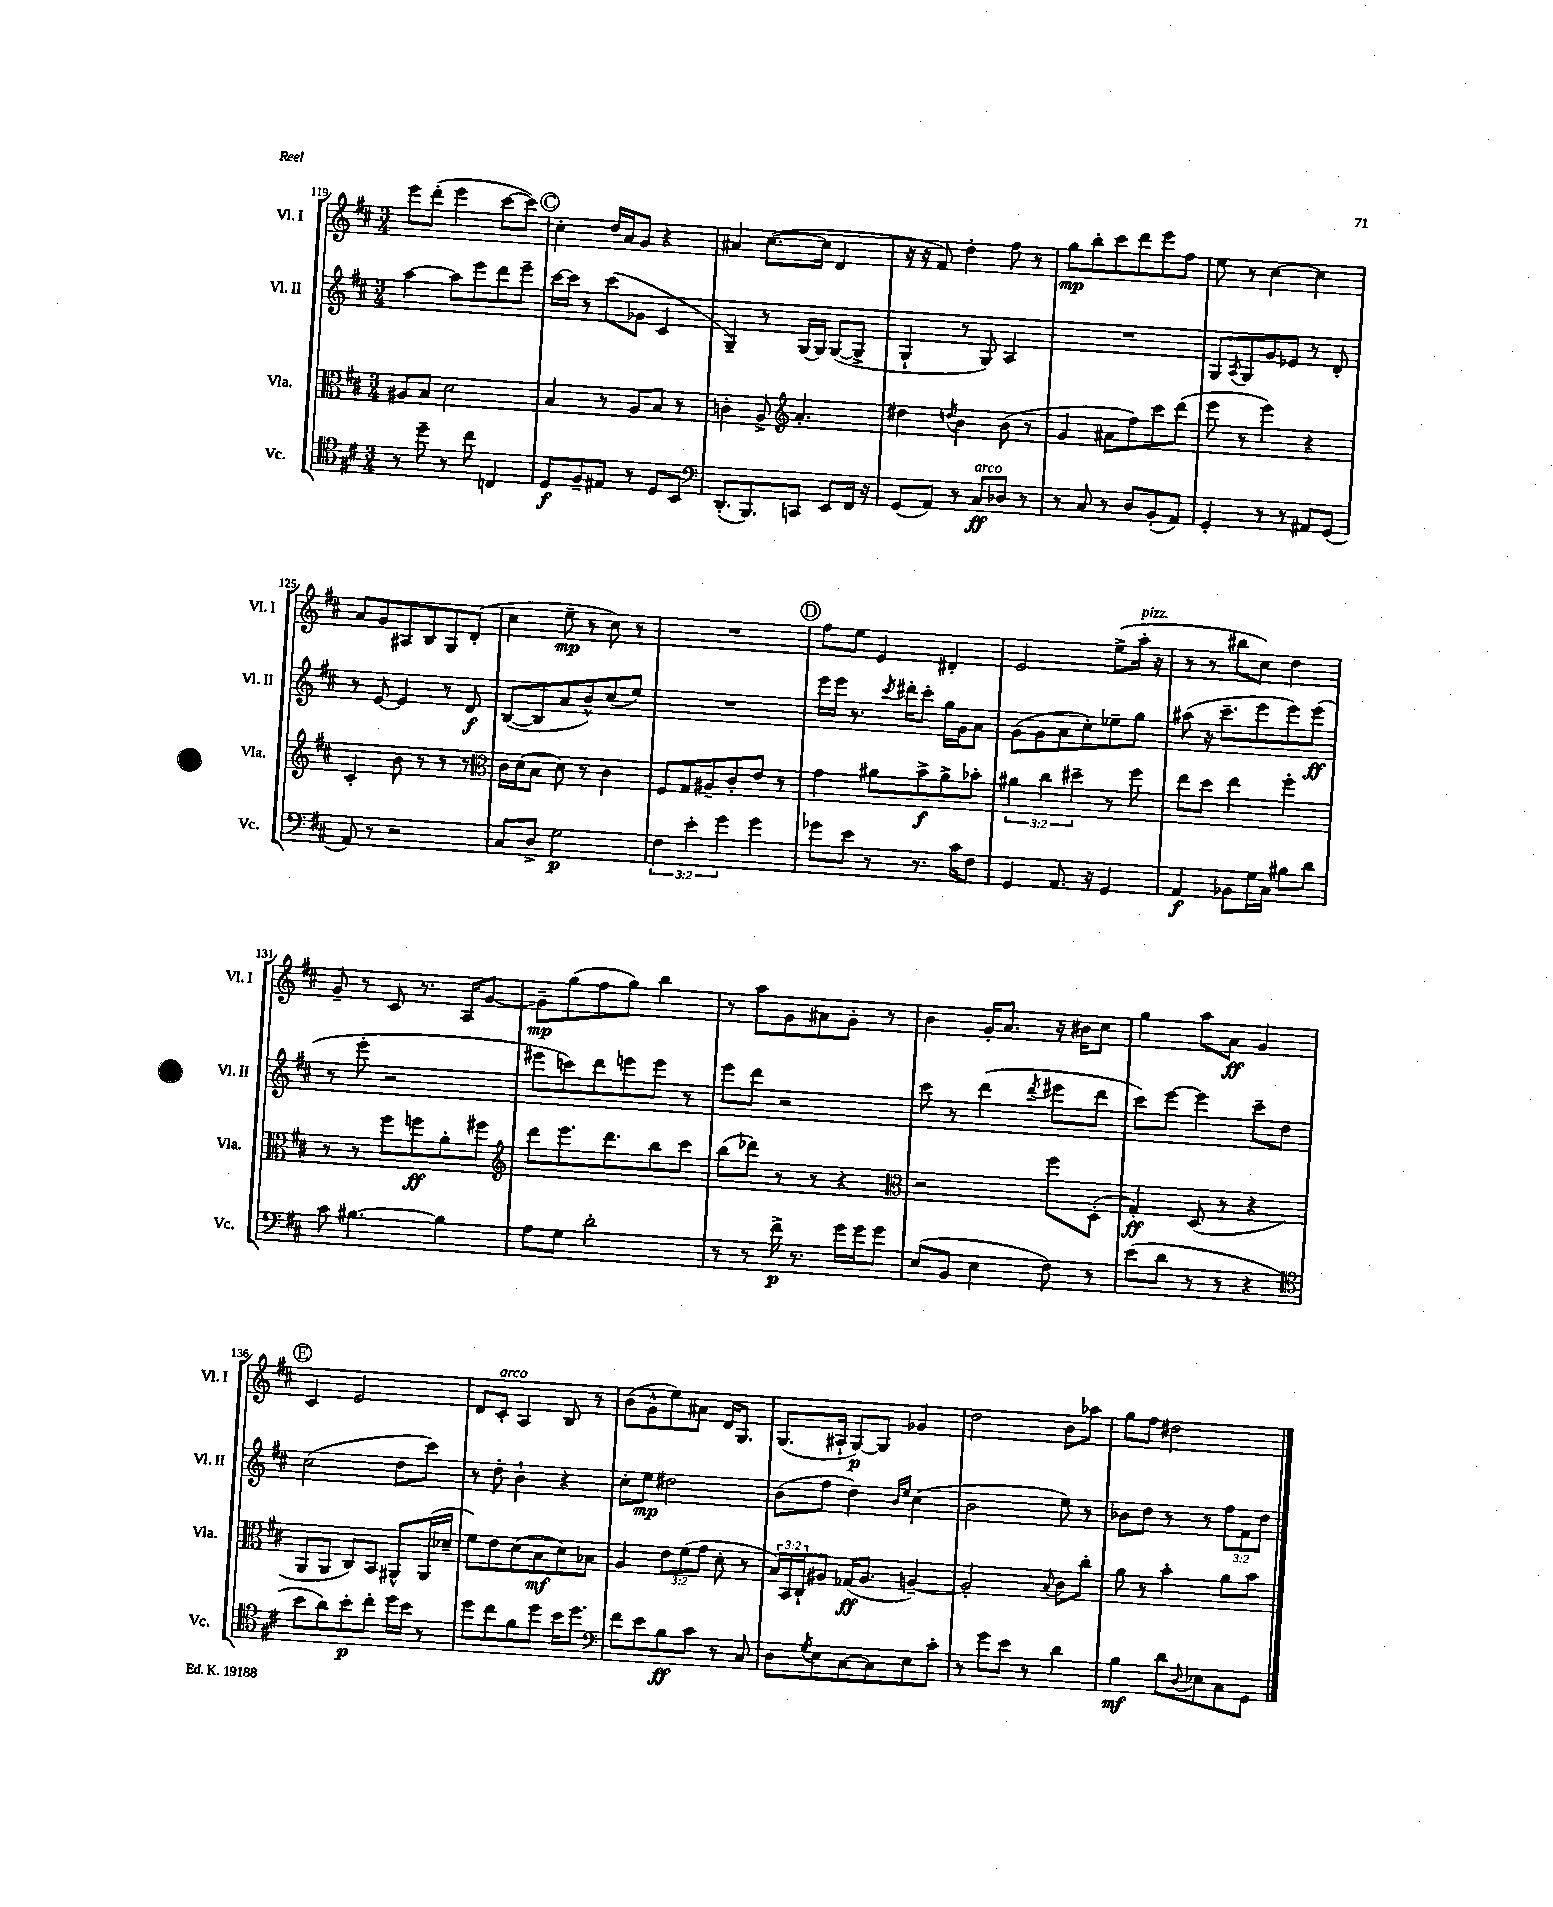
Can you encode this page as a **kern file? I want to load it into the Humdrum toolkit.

**kern	**kern	**kern	**kern
*staff4	*staff3	*staff2	*staff1
*clefC4	*clefC3	*clefG2	*clefG2
*k[f#c#]	*k[f#c#]	*k[f#c#]	*k[f#c#]
*M3/4	*M3/4	*M3/4	*M3/4
8r	8A#	[4aa	8eee
8dd~	8B	.	(8ddd'
8r	2d	8aa]	4eee
8cc#	.	8eee	.
4C	.	8ddd	[8ccc#
.	.	8eee~	8ccc#])
=	=	=	=
8D	4B	[16ccc#	4cc#'
.	.	16ccc#]	.
8F#~	.	8r	.
8E#	8r	(8ccc#	16dd
.	.	.	16a
8r	8A	8g-	8g
8D	8B	4c#	4r
8BB	8r	.	.
=	=	=	=
*clefF4	*	*	*
(8.DD'	4c'	4G~)	4a#
8.BBB)	.	.	.
.	8A^	8r	([8.cc#
*	*clefG2	*	*
8CC	4.a'	[16G	.
.	.	16G]	16cc#]
8EE	.	([8G	4d
16FF#	.	8G^]	.
16r	.	.	.
=	=	=	=
(8GG	4dd#	4G`	16r
.	.	.	16r
8AA)	.	.	8f#)
.	8qdd	.	.
8r	4b	8r	4dd'
8C#	.	8G)	.
8D-	(8b	4A	8ff#
8r	8r	.	8r
=	=	=	=
8r	4g	2.r	8gg
8C#	.	.	8bb'
8r	8a#	.	8ccc#
8D	8ff#)	.	8ddd
(8BB'	8ccc#	.	8eee
8AA)	(8ddd	.	8ff#
=	=	=	=
4GG'	8eee	8G	8ee
.	.	8qA	.
.	8r	8G	8r
8r	4eee)	8g	[4cc#
8r	.	8e-	.
8AA#	4r	8r	4cc#]
(8GG	.	8d'	.
=	=	=	=
8AA)	4c#'	8r	8a
8r	.	[8e	8g
2r	8b	4e]	8A#
.	8r	.	8B
.	8r	8r	8G
.	8r	8d	(8d'
=	=	=	=
*	*clefC3	*	*
8C#	16c#	([8B	4cc#
.	(16d	.	.
8D^	8B	8B]	.
2G	8d)	8a	8ee~
.	8r	8b^^)	8r
.	4c#	(8cc#	8cc#)
.	.	8ee)	8r
=	=	=	=
6F#	8F#	2.r	2.r
.	8G	.	.
6e'	.	.	.
.	8A#~	.	.
6g	.	.	.
.	8c#'	.	.
4g	8e	.	.
.	8r	.	.
=	=	=	=
8g-	4g	16eee	8ff#
.	.	16eee	.
8e	.	8.r	8ee
8r	8a#	.	4e
.	.	8qccc#	.
.	.	16ddd#'	.
8.r	8b^	8ccc#'	.
.	8a#^	16gg	4d#'
16c#	.	16g	.
8F#	8b-'	8a	.
=	=	=	=
4GG	6a#	(8g	2e
.	.	8g	.
.	6cc#	.	.
8.AA	.	8a	.
.	6dd#~	.	.
.	.	8cc#')	.
16r	.	.	.
4GG	8r	8ee-~	(8ee^
.	8ff#	8gg	16aa'
.	.	.	16r
=	=	=	=
4AA	8ee	(8aa#	8r
.	8dd	16r	8r
.	.	8.ccc#~	.
8BB-	4ee	.	8bb#
16G	.	8eee	8cc#)
16C#	.	.	.
8B#	4ff#'	8eee)	4dd
8d	.	(8eee	.
=	=	=	=
8c#	8r	8r	8g~
[4.B#	8r	8eee'	8r
.	8ff#	2r	8c#
.	8ff	.	8.r
4B#]	8a'	.	.
.	.	.	16A
.	8ff#	.	[8g
=	=	=	=
*	*clefG2	*	*
8A	8ddd	8eee#	8g~]
8G	8.eee	8ccc)	(8gg
2d'	.	8ddd	8ff#
.	8.ddd	.	.
.	.	8eee	8gg)
.	8bb	8eee	4bb
.	8ccc#	8r	.
=	=	=	=
8r	(8bb	8eee	8r
8r	8ddd-)	8ddd	8aa
16f#^	8r	2r	8g
8.r	.	.	.
.	8r	.	8a#
16g	4r	.	8g'
16g	.	.	.
8g	.	.	8r
=	=	=	=
*	*clefC3	*	*
(8E	2r	8ccc#	4b
8BB	.	8r	.
4E	.	(4ddd	16g'
.	.	.	8.a
.	.	8qddd	.
8F#)	8ff#	8eee#	16r
.	.	.	16b#
8r	(8D'	8ddd	8cc#
=	=	=	=
(8e	4G')	8ccc#)	4gg
8d	.	[8eee	.
8r	(8D	4eee]	8aa
8r	8r	.	8a
4r	4r	8ccc#~	4g
.	.	8dd	.
=	=	=	=
*clefC4	*	*	*
8b	8AA	(2cc#	4c#
8a)	8AA	.	.
8b'	8C#)	.	2e
8cc#'	8BB	.	.
16dd	8AA#^^	8dd	.
16b	.	.	.
8r	(16AA#	8ccc#)	.
.	16d-~	.	.
=	=	=	=
8dd	8f#)	8r	8d
8cc#	8e	8dd'	8c#'
8f#	(8d	4b`	4A
8dd	8B	.	.
16b	8d)	4r	8B
8.dd	.	.	.
.	8B-	.	8r
=	=	=	=
*clefF4	*	*	*
8f#	4A	8cc#'	(8b
8e	.	8ee	8g^^
8B	12e	2dd#	8ee)
.	(12f#	.	.
8c#	.	.	8a#
.	12g	.	.
8r	8d'	.	16d
.	.	.	8.G
8C#	8r	.	.
=	=	=	=
8D	24B)	(8b	(8.G
.	24BB	.	.
.	24C#`	.	.
8qG	.	.	.
8E	8A#	8ff#	.
.	.	.	16A#`
[8C#	(16G-	4dd)	[8G)
.	8.A#	.	.
8C#]	.	.	8G]
.	.	16qqb	.
.	.	16qqee	.
8E	[4A~)	(4cc#	4g-
8c#'	.	.	.
=	=	=	=
8r	2A']	2b	2dd
8g	.	.	.
8e	.	.	.
8r	.	.	.
.	8qqB	.	.
4d	8c#	8ee)	8b
.	8cc#'	8r	8aa-
=	=	=	=
4B	8a	8b-	8gg
.	8r	8dd	8ff#
8d	4b'	8r	2dd#
8qqD	.	.	.
8E-	.	8r	.
8C#	8a	12ff#	.
.	.	12f#	.
8GG	8b	.	.
.	.	12dd	.
==	==	==	==
*-	*-	*-	*-
